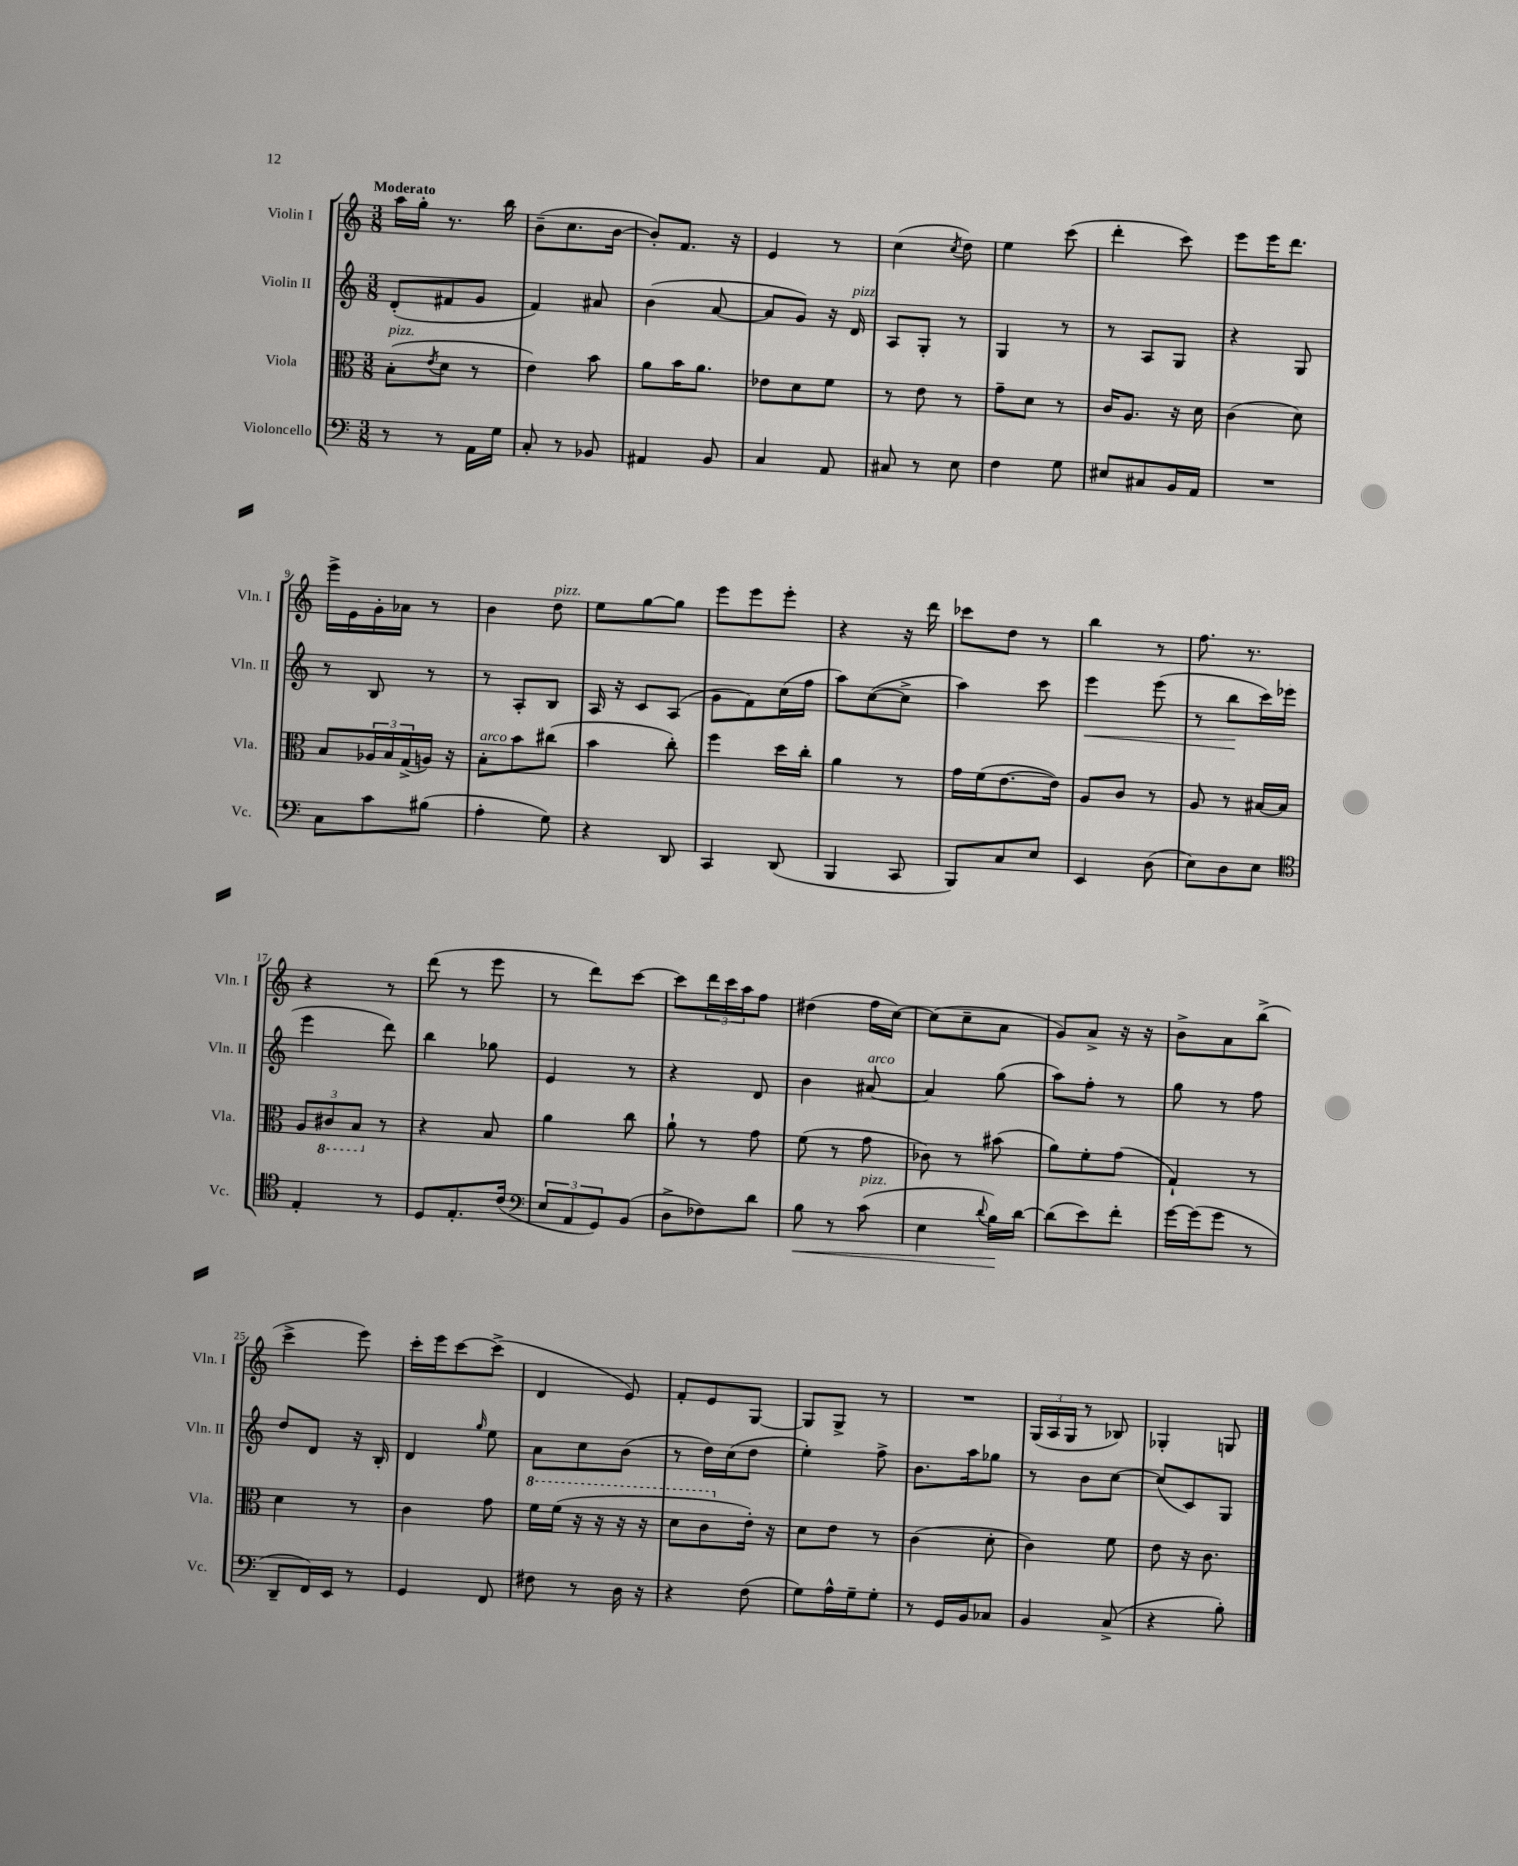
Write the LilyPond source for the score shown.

<<
\new StaffGroup <<
\new Staff = "s0" \with { instrumentName = "Violin I" shortInstrumentName = "Vln. I" } {
    \clef treble \key c \major \numericTimeSignature \time 3/8 \tempo "Moderato"
    a''16 g''16-. r8. b''16 |
    b'8--( c''8. b'16~ |
    b'8-.) f'8. r16 |
    e'4 r8 |
    c''4( \acciaccatura { c''8 } d''8) |
    e''4 c'''8( |
    d'''4-. c'''8) |
    e'''8 e'''16 d'''8. |
    e'''16-> e'16 g'16-. aes'16 r8 |
    b'4 d''8^\markup { \italic "pizz." } |
    e''8 g''8~ g''8 |
    e'''8 e'''8 e'''8-. |
    r4 r16 d'''16 |
    ces'''8 d''8 r8 |
    b''4 r8 |
    f''8. r8. |
    r4 r8 |
    d'''8( r8 e'''8 |
    r8 d'''8) c'''8~ |
    c'''8 \tuplet 3/2 { d'''16 c'''16 a''16 } f''8 |
    dis''4( f''16 c''16~) |
    c''8( c''8-- a'8 |
    g'8) a'8-> r16 r16 |
    b'8-> a'8 b''8->( |
    c'''4-> e'''8) |
    c'''16-. e'''16 c'''8~ c'''8->( |
    d'4 e'8) |
    f'8-. e'8 g8~ |
    g8 g8-> r8 |
    R4. |
    \tuplet 3/2 { g16( a16 g16 } r8 bes8) |
    ges4-. g8 \bar "|." |
}
\new Staff = "s1" \with { instrumentName = "Violin II" shortInstrumentName = "Vln. II" } {
    \clef treble \key c \major \numericTimeSignature \time 3/8
    d'8-.( fis'8 g'8 |
    f'4) ais'8 |
    b'4( a'8~ |
    a'8 g'8) r16 d'16^\markup { \italic "pizz." } |
    a8 g8-. r8 |
    g4 r8 |
    r8 a8 g8 |
    r4 g8 |
    r8 b8 r8 |
    r8 a8-. b8 |
    a16 r16 c'8 a8( |
    g'8 f'8) c''16( f''16 |
    a''8) c''8~( c''8-> |
    a''4) c'''8 |
    e'''4\< e'''8( |
    r8 b''8\! c'''16) ees'''16( |
    e'''4 d'''8) |
    b''4 ges''8 |
    e'4 r8 |
    r4 d'8 |
    b'4 ais'8~^\markup { \italic "arco" } |
    ais'4 g''8( |
    a''8) f''8-. r8 |
    g''8 r8 f''8 |
    d''8 d'8 r16 b16-. |
    d'4 \grace { g''16 } e''8 |
    a'8 c''8 b'8( |
    r8 d''16) c''16( d''8 |
    e''4-.) f''8-> |
    b'8. a''16 ges''8 |
    r8 b'8 c''8~ |
    c''8( c'8) g8 \bar "|." |
}
\new Staff = "s2" \with { instrumentName = "Viola" shortInstrumentName = "Vla." } {
    \clef alto \key c \major \numericTimeSignature \time 3/8
    b8-.^\markup { \italic "pizz." }( \acciaccatura { e'8 } d'8 r8 |
    e'4) b'8 |
    a'8 b'16 a'8. |
    ees'8 d'8 f'8 |
    r8 e'8 r8 |
    g'8-- d'8 r8 |
    c'16 a8. r16 d'16 |
    c'4( d'8) |
    b8 \tuplet 3/2 { aes16 b16 g16->( } a16) r16 |
    b8-.^\markup { \italic "arco" } b'8 cis''8( |
    b'4 c''8-.) |
    f''4 d''16 c''16-. |
    a'4 r8 |
    g'16 f'16( e'8.~ e'16) |
    a8 c'8 r8 |
    a8 r8 bis16~ bis16 |
    \tuplet 3/2 { a8 \ottava #-1 cis8 b,8 \ottava #0 } r8 |
    r4 b8 |
    a'4 c''8 |
    a'8-! r8 g'8 |
    f'8( r8 g'8 |
    ces'8) r8 bis'8( |
    a'8) f'8-. g'8( |
    g4-!) r8 |
    d'4 r8 |
    c'4 g'8 |
    \ottava #1 f''16 f''16( r16 r16 r16 r16 |
    d''8 c''8 \ottava #0 e'16-.) r16 |
    d'8 e'8 r8 |
    c'4( d'8-. |
    c'4) f'8 |
    e'8 r16 c'8. \bar "|." |
}
\new Staff = "s3" \with { instrumentName = "Violoncello" shortInstrumentName = "Vc." } {
    \clef bass \key c \major \numericTimeSignature \time 3/8
    r8 r8 a,16 g16 |
    c8-. r8 bes,8 |
    ais,4 b,8 |
    c4 a,8 |
    cis8 r8 e8 |
    f4 g8 |
    eis8 cis8 b,16 a,16 |
    R4. |
    c8 c'8 bis8( |
    a4-. g8) |
    r4 d,8 |
    c,4 d,8( |
    b,,4 c,8 |
    b,,8) c8 e8 |
    e,4 d8( |
    e8) d8 e8 |
    \clef tenor e4-. r8 |
    d8 e8.-. c'16( |
    \clef bass \tuplet 3/2 { e8 a,8 g,8) } b,8( |
    d8-> fes8) d'8 |
    b8\< r8 c'8^\markup { \italic "pizz." }( |
    e4 \appoggiatura { d'8 } b16\!) d'16~ |
    d'8( e'8) f'8-. |
    g'16~ g'16( g'8 r8 |
    d,8-- f,16) e,16 r8 |
    g,4 f,8 |
    fis8 r8 d16 r16 |
    r4 f8( |
    g8) a16-^ g16-- g8-. |
    r8 g,16 b,16 ces8 |
    b,4 c8->( |
    r4 b8-.) \bar "|." |
}
>>
>>
